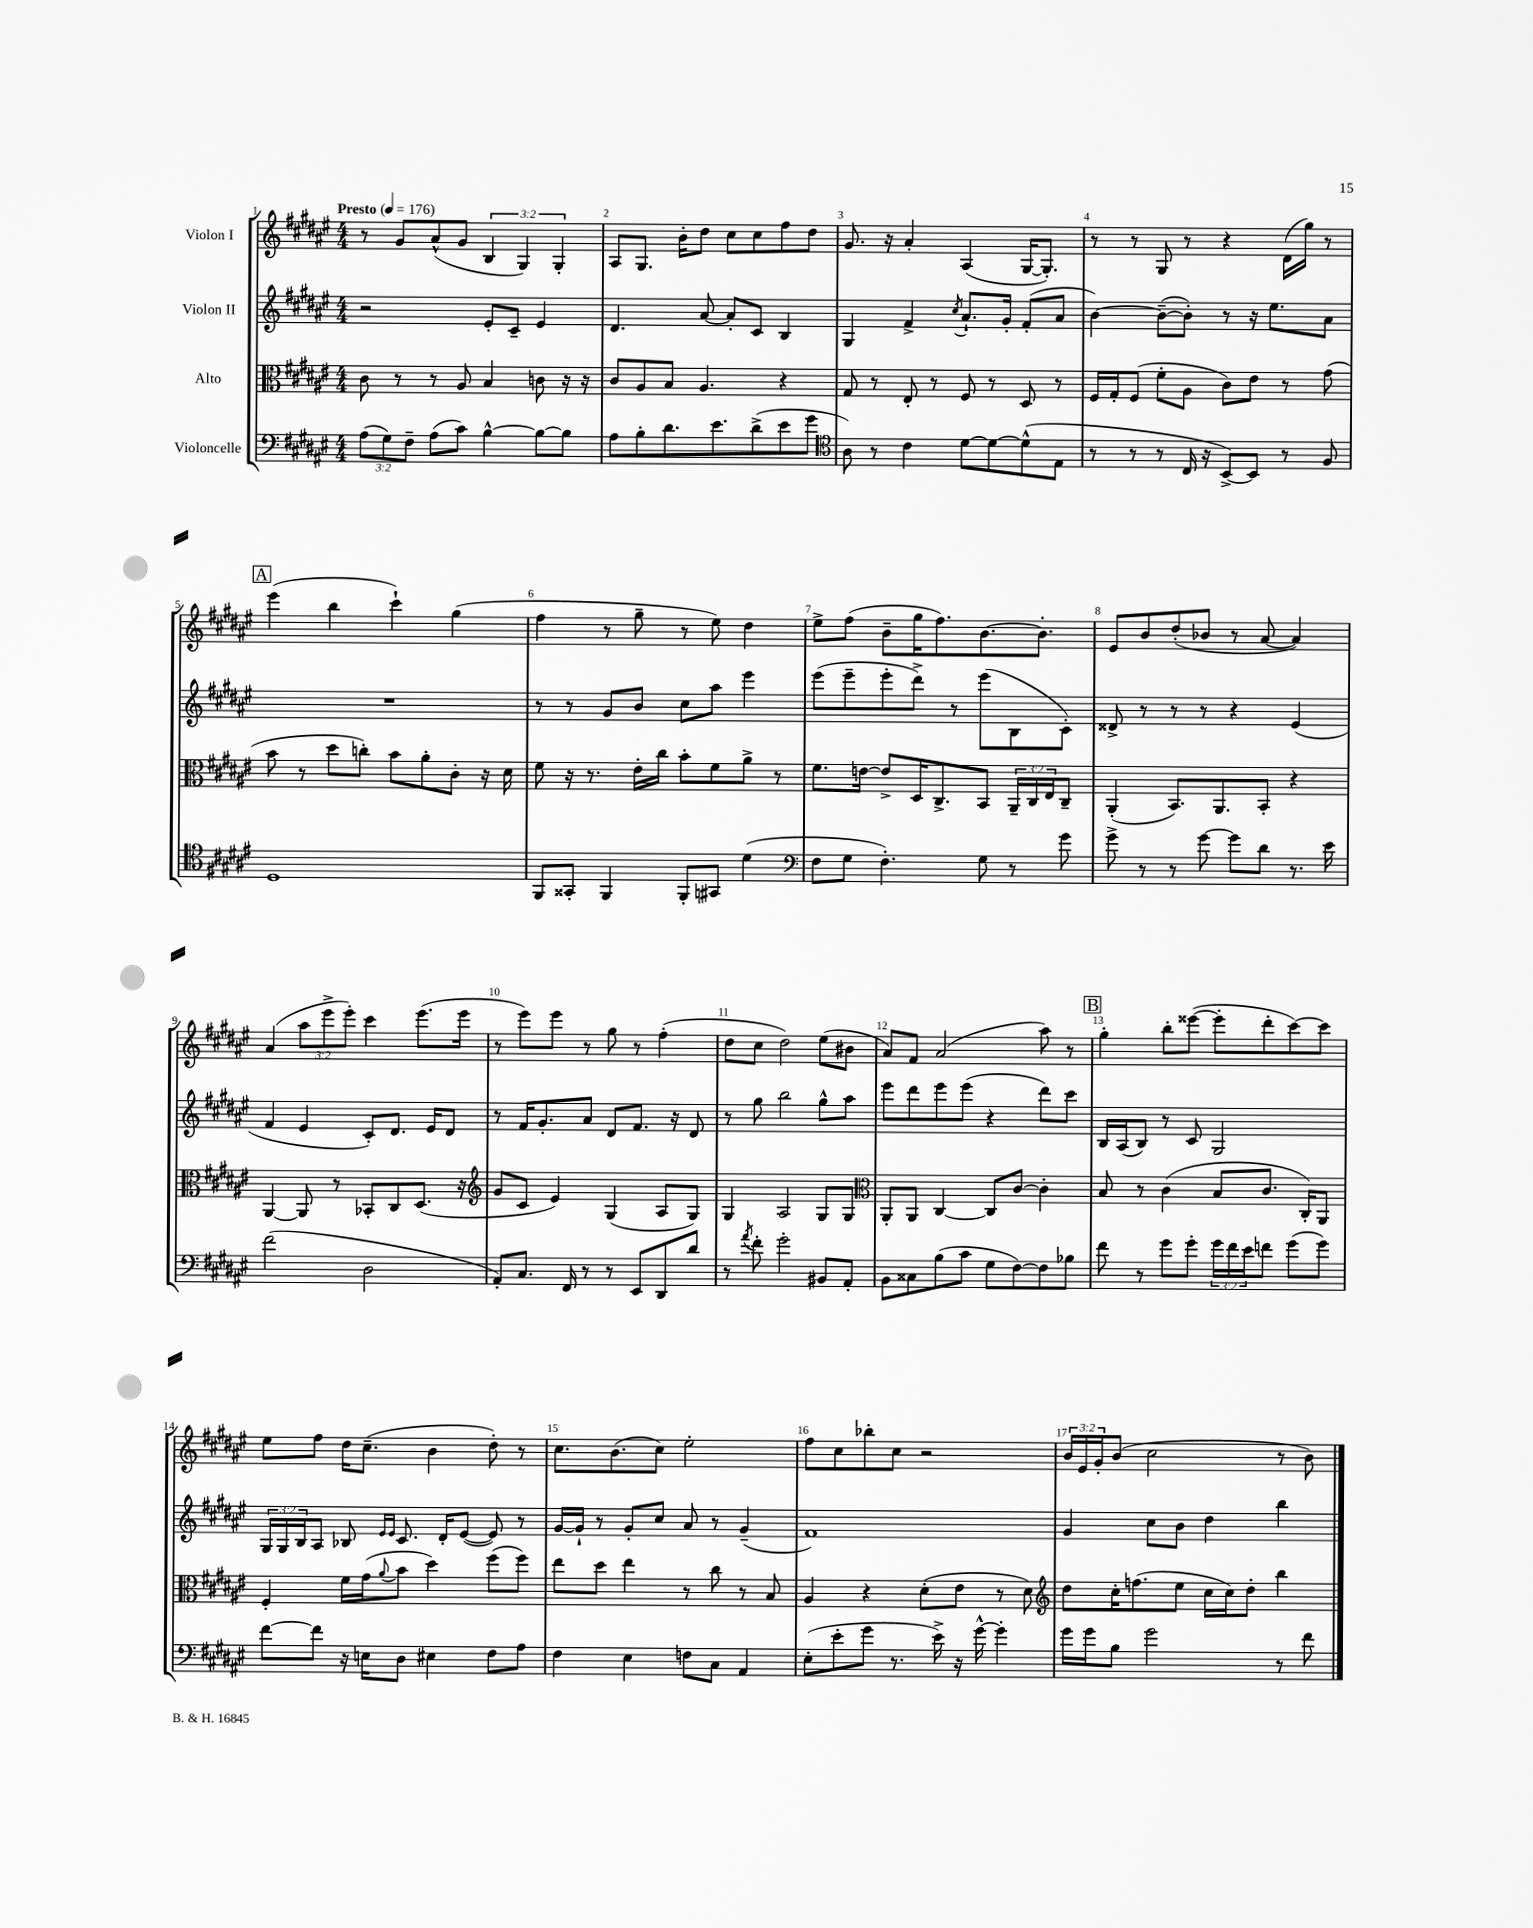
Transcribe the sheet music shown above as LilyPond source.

<<
\new StaffGroup <<
\new Staff = "s0" \with { instrumentName = "Violon I" } {
    \clef treble \key fis \major \numericTimeSignature \time 4/4 \override Staff.TupletNumber.text = #tuplet-number::calc-fraction-text \tempo "Presto" 4 = 176
    r8 gis'8 ais'8-^( gis'8 \tuplet 3/2 { b4 gis4) gis4-. } |
    ais8 gis8. b'16-. dis''8 cis''8 cis''8 fis''8 dis''8 |
    gis'8. r16 ais'4-. ais4( gis16~ gis8.-.) |
    r8 r8 gis8 r8 r4 dis'16( gis''16) r8 |
    \mark \markup { \box "A" } eis'''4( b''4 cis'''4-!) gis''4( |
    fis''4 r8 gis''8-- r8 eis''8) dis''4 |
    eis''8-> fis''8( b'8-- gis''16 fis''8.) b'8.~ b'8.-. |
    eis'8 b'8 dis''8-.( bes'8 r8 ais'8~ ais'4) |
    ais'4( \tuplet 3/2 { ais''8 eis'''8-> eis'''8-.) } cis'''4 eis'''8.( eis'''16 |
    r8 eis'''8) eis'''8 r8 gis''8 r8 fis''4-.( |
    dis''8 cis''8 dis''2) eis''8( bis'8 |
    ais'8) fis'8 ais'2( ais''8) r8 |
    \mark \markup { \box "B" } gis''4-. b''8-. eisis'''8~( eisis'''8-. dis'''8-. cis'''8~) cis'''8 |
    eis''8 fis''8 dis''16 cis''8.--( b'4 dis''8-.) r8 |
    cis''8. b'8.( cis''8) eis''2-. |
    fis''8 cis''8 bes''8-. cis''8 r2 |
    \tuplet 3/2 { b'16 eis'16 gis'16-. } b'8( cis''2 r8 b'8) \bar "|." |
}
\new Staff = "s1" \with { instrumentName = "Violon II" } {
    \clef treble \key fis \major \numericTimeSignature \time 4/4 \override Staff.TupletNumber.text = #tuplet-number::calc-fraction-text
    r2 eis'8-. cis'8-- eis'4 |
    dis'4. ais'8~ ais'8-. cis'8 b4 |
    gis4 fis'4-> \acciaccatura { cis''8 } ais'8.-! gis'16-. fis'8-.( ais'8 |
    b'4~) b'8~--( b'8-.) r8 r16 eis''8. ais'8 |
    \mark \markup { \box "A" } R1 |
    r8 r8 gis'8 b'8 cis''8 ais''8 eis'''4 |
    eis'''8( eis'''8-- eis'''8-. dis'''8->) r8 eis'''8( b8 cis'8-.) |
    disis'8-> r8 r8 r8 r4 eis'4( |
    fis'4 eis'4 cis'8-.) dis'8. eis'16 dis'8 |
    r8 fis'16 gis'8.-. ais'8 dis'8 fis'8. r16 dis'8 |
    r8 gis''8 b''2 gis''8-^ ais''8 |
    eis'''8 dis'''8 eis'''8 eis'''8( r4 dis'''8) cis'''8 |
    \mark \markup { \box "B" } b16 ais16( b8) r8 cis'8 gis2 |
    \tuplet 3/2 { gis16 gis16 b16 } ais8 bes8 \grace { eis'16 eis'16 } cis'8. dis'16-. eis'8~( eis'8) r8 |
    gis'16~ gis'16-! r8 gis'8-. cis''8 ais'8 r8 gis'4--( |
    fis'1) |
    gis'4 cis''8 b'8 dis''4 b''4 \bar "|." |
}
\new Staff = "s2" \with { instrumentName = "Alto" } {
    \clef alto \key fis \major \numericTimeSignature \time 4/4 \override Staff.TupletNumber.text = #tuplet-number::calc-fraction-text
    cis'8 r8 r8 ais8 b4 c'8 r16 r16 |
    cis'8 ais8 b8 ais4. r4 |
    gis8 r8 eis8-. r8 fis8 r8 dis8 r8 |
    fis16 gis16-. fis8( fis'8-. ais8 cis'8) eis'8 r8 gis'8( |
    \mark \markup { \box "A" } b'8 r8 dis''8 c''8-.) b'8 ais'8-. cis'8-. r16 dis'16 |
    fis'8 r16 r8. eis'16-. cis''16 b'8-. fis'8 ais'8-> r8 |
    fis'8. e'16~ e'8-> dis16 cis8.-> b,8 \tuplet 3/2 { ais,16-- cis16 eis16 } cis8-- |
    ais,4-.( b,8.) ais,8. b,8-. r4 |
    ais,4~ ais,8 r8 bes,8-. cis8 dis8.( r16 |
    \clef treble gis'8 cis'8 eis'4) gis4( ais8 gis8) |
    gis4 ais2 gis8 gis8 |
    \clef alto ais,8-. ais,8 cis4~ cis8 cis'8~ cis'4-. |
    \mark \markup { \box "B" } b8 r8 cis'4( b8 cis'8. cis16-.) ais,8 |
    fis4-. fis'16 gis'16( \appoggiatura { ais'8 } b'8 dis''4) fis''8( fis''8) |
    eis''8 dis''8 eis''4 r8 cis''8 r8 b8 |
    ais4 r4 dis'8-.( eis'8 r8 dis'8) |
    \clef treble dis''8 cis''16-. f''8.( eis''8 cis''16 cis''16) dis''8-. b''4 \bar "|." |
}
\new Staff = "s3" \with { instrumentName = "Violoncelle" } {
    \clef bass \key fis \major \numericTimeSignature \time 4/4 \override Staff.TupletNumber.text = #tuplet-number::calc-fraction-text
    \tuplet 3/2 { ais8( gis8) fis8-- } ais8( cis'8) b4~-^ b8~ b8 |
    ais8 b8-. dis'8. eis'8. dis'8->( eis'8 gis'8 |
    \clef tenor ais8) r8 cis'4 dis'8~ dis'8~ dis'8-^( eis8 |
    r8 r8 r8 cis16 r16 b,8~->) b,8 r8 fis8 |
    \mark \markup { \box "A" } dis1 |
    fis,8 gisis,8-. fis,4 fis,8-. gis,8 dis'4( |
    \clef bass fis8 gis8 fis4.-.) gis8 r8 gis'8 |
    gis'8-> r8 r8 gis'8~ gis'8 dis'8 r8. eis'16 |
    fis'2( dis2 |
    ais,8-.) cis8. fis,16 r8 r8 eis,8 dis,8 dis'8 |
    r8 \acciaccatura { ais'8 } fis'8-. gis'2-. bis,8 ais,8-. |
    b,8 cisis8 b8( cis'8 gis8 fis8~) fis8 bes8 |
    \mark \markup { \box "B" } fis'8 r8 gis'8 gis'8-. \tuplet 3/2 { gis'16 fis'16 eis'16 } f'8 gis'8( gis'8) |
    fis'8~ fis'8 r16 e16 dis8 eis4 fis8 ais8 |
    fis4 eis4 f8 cis8 ais,4 |
    eis8-.( eis'8-. gis'8 r8. eis'16->) r16 gis'16~-^ gis'4-. |
    gis'16 gis'16 b8 gis'2 r8 fis'8 \bar "|." |
}
>>
>>
\layout { \context { \Score \override BarNumber.break-visibility = ##(#f #t #t) barNumberVisibility = #all-bar-numbers-visible } }
